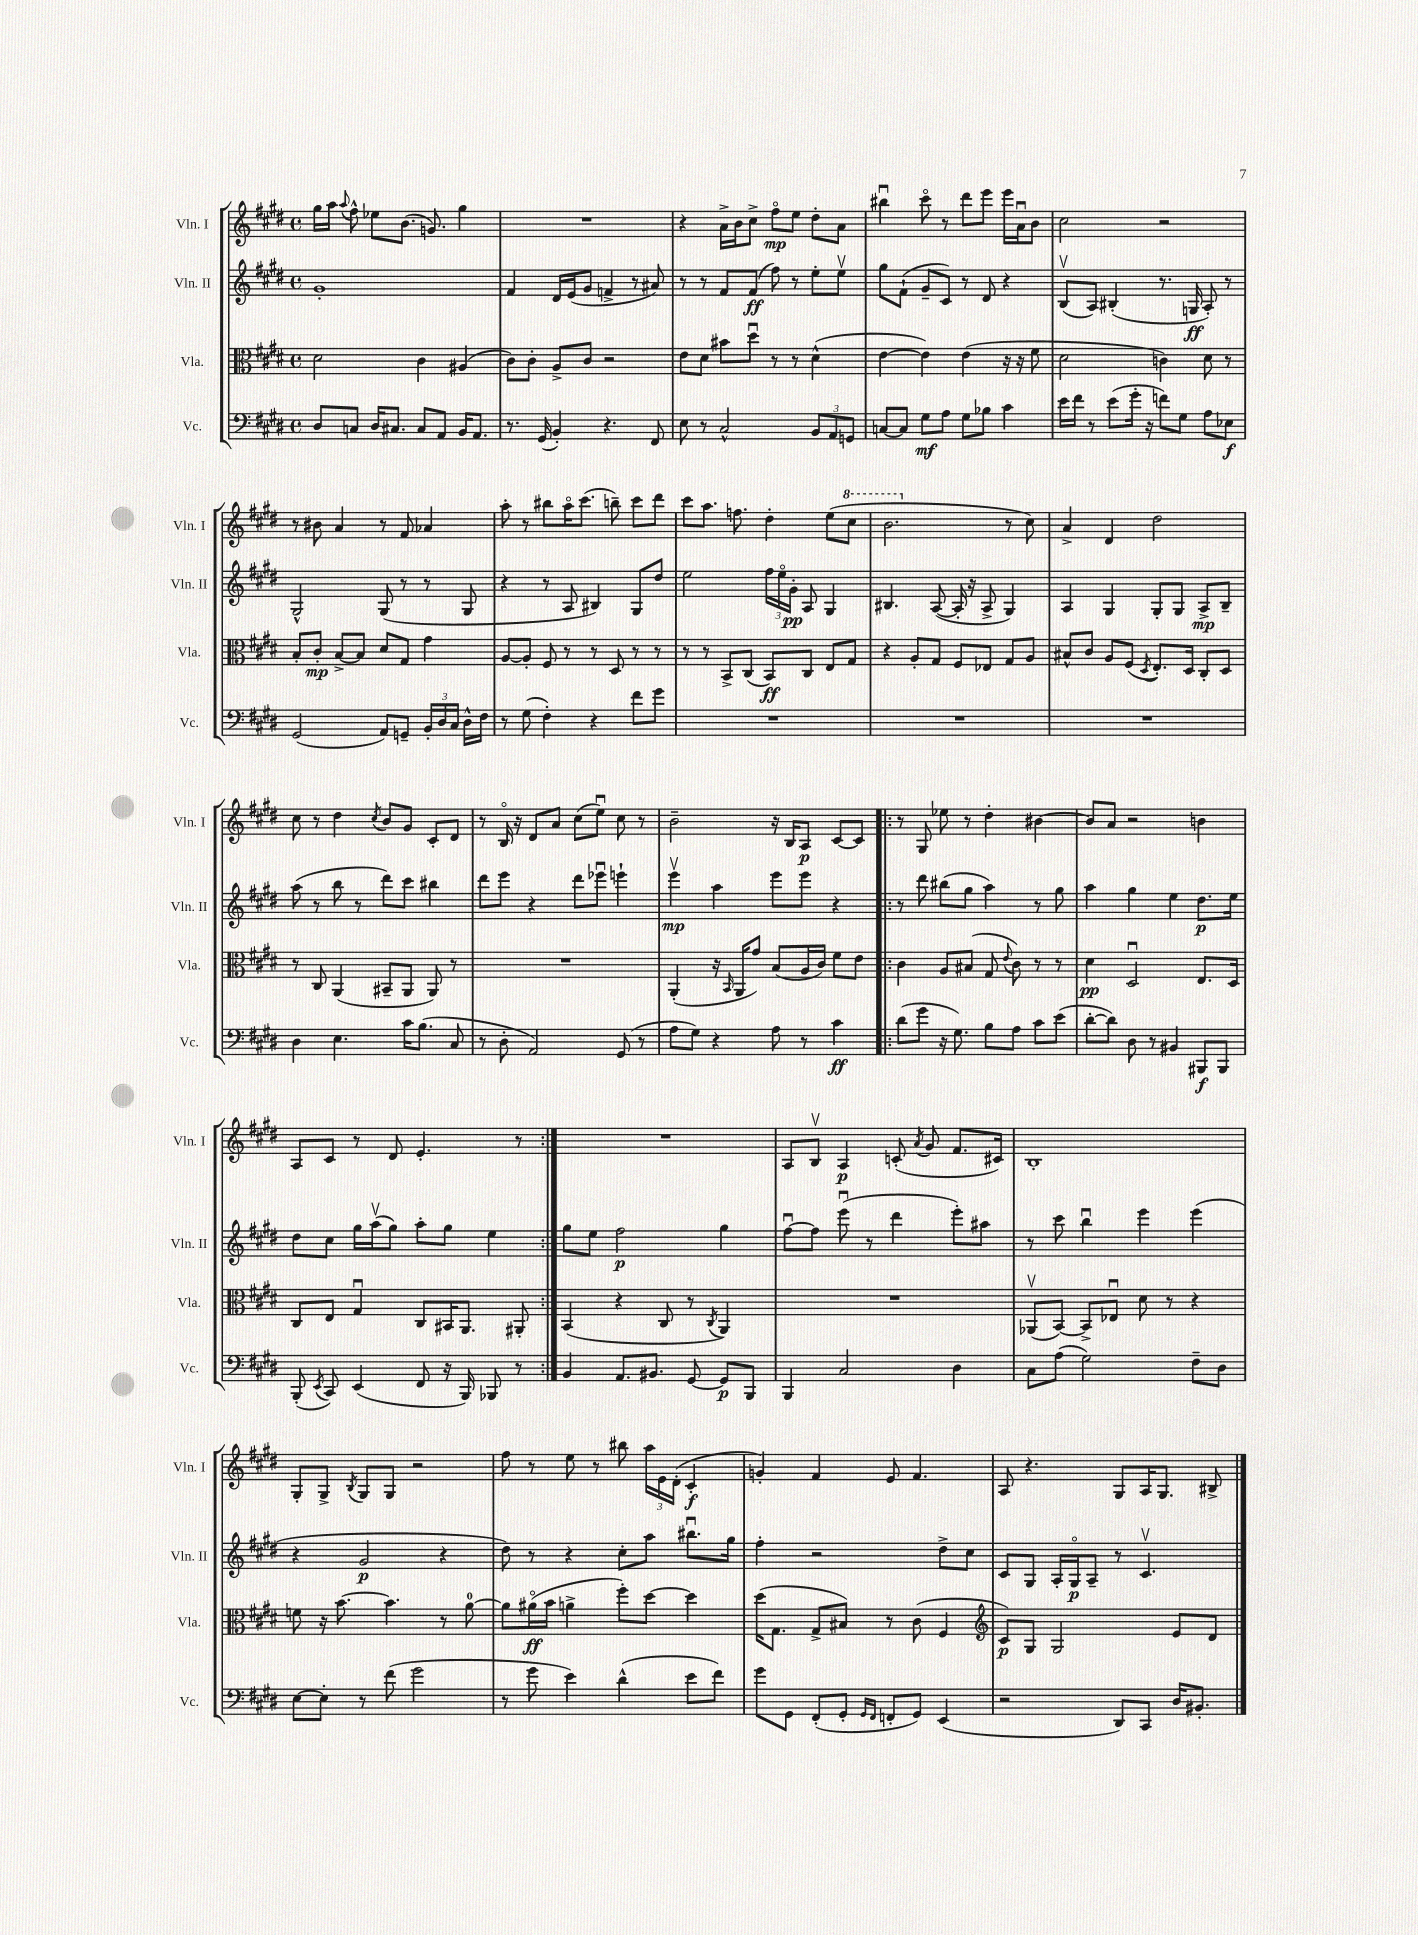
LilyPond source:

<<
\new StaffGroup <<
\new Staff = "s0" \with { instrumentName = "Vln. I" shortInstrumentName = "Vln. I" } {
    \clef treble \key e \major \defaultTimeSignature \time 4/4
    \autoBeamOff gis''16[ a''16] \appoggiatura { a''8 } fis''8-^ ees''8[ b'8.]( g'8.) gis''4 |
    R1 |
    r4 a'16[-> b'16 cis''8]-> fis''8[\flageolet\mp e''8] dis''8[-. a'8] |
    bis''4\downbow cis'''8\flageolet r8 dis'''8[ e'''8] e'''16[ a'16\downbow b'8] |
    cis''2 r2 |
    r8 bis'8 a'4 r8 fis'8 aes'4 |
    a''8-. r8 bis''8[ a''16\flageolet cis'''8.]( b''8--) cis'''8[ dis'''8] |
    cis'''8[ a''8.] f''8. dis''4-. e''8[( \ottava #1 cis'''8] |
    b''2. \ottava #0 r8 cis''8) |
    a'4-> dis'4 dis''2 |
    cis''8 r8 dis''4 \acciaccatura { cis''8 } b'8[ gis'8] cis'8[-. dis'8] |
    r8 b16\flageolet r16 dis'8[ a'8] cis''8[( e''8]\downbow) cis''8 r8 |
    b'2-- r16 b16[ a8]\p cis'8[~ cis'8] |
    \repeat volta 2 { r8 gis8 ees''8 r8 dis''4-. bis'4~ |
    bis'8[ a'8] r2 b'4 |
    a8[ cis'8] r8 dis'8 e'4.-. r8 | }
    R1 |
    a8[ b8]\upbow a4\p c'8-.( \acciaccatura { a'8 } gis'8 fis'8.[ cis'16]) |
    b1-. |
    gis8[-. gis8]-> \acciaccatura { b8 } gis8[ gis8] r2 |
    fis''8 r8 e''8 r8 bis''8 \tuplet 3/2 { a''16[ e'16 dis'16]-.( } cis'4-.\f |
    g'4-.) fis'4 e'8 fis'4. |
    a8 r4. gis8[ a16 gis8.] bis8-> \bar "|." |
}
\new Staff = "s1" \with { instrumentName = "Vln. II" shortInstrumentName = "Vln. II" } {
    \clef treble \key e \major \defaultTimeSignature \time 4/4
    \autoBeamOff gis'1-. |
    fis'4 dis'16[ e'16( gis'8] f'4-> r8 ais'8) |
    r8 r8 fis'8[ fis'8]\ff( fis''8) r8 e''8[-. e''8]\upbow |
    gis''8[ fis'8]-!( gis'8[-- cis'8]) r8 dis'8 r4 |
    b8[\upbow( a8]) bis4-.( r8. g16\ff a8-.) r8 |
    gis2-^ gis8( r8 r8 gis8 |
    r4 r8 a8 bis4) gis8[ dis''8] |
    e''2 \tuplet 3/2 { fis''16[ e''16\flageolet gis'16]-.\pp } a8 gis4 |
    bis4. a8~( a16-. r16 a8-> gis4) |
    a4 gis4 gis8[-. gis8] a8[->\mp b8]-- |
    a''8( r8 b''8 r8 dis'''8[) cis'''8] bis''4 |
    dis'''8[ e'''8] r4 dis'''8[ ees'''8]\downbow e'''4-! |
    e'''4\upbow\mp a''4 e'''8[ e'''8] r4 |
    \repeat volta 2 { r8 dis'''8 bis''8[( gis''8] a''4) r8 gis''8 |
    a''4 gis''4 e''4 dis''8.[\p e''16] |
    dis''8[ cis''8] gis''16[ a''16\upbow( gis''8]) a''8[-. gis''8] e''4 | }
    gis''8[ e''8] fis''2\p gis''4 |
    fis''8[~\downbow fis''8] e'''8\downbow( r8 dis'''4 e'''8[-.) ais''8] |
    r8 cis'''8 b''4\downbow e'''4 e'''4( |
    r4 gis'2\p r4 |
    dis''8) r8 r4 cis''8[-. a''8] bis''8.[\downbow gis''16] |
    fis''4-. r2 dis''8[-> cis''8] |
    cis'8[ gis8] a16[-. gis16\flageolet\p a8]-- r8 cis'4.\upbow \bar "|." |
}
\new Staff = "s2" \with { instrumentName = "Vla." shortInstrumentName = "Vla." } {
    \clef alto \key e \major \defaultTimeSignature \time 4/4
    \autoBeamOff dis'2 cis'4 ais4( |
    cis'8[) cis'8]-. a8[-> cis'8] r2 |
    e'8[ dis'8] bis'8[ dis''8]\downbow r8 r8 dis'4-^( |
    e'4~ e'4) e'4( r16 r16 fis'8 |
    dis'2 c'4) dis'8 r8 |
    b8[-. cis'8]-.\mp b8[~-> b8] dis'8[ gis8] gis'4 |
    a8[~ a8]-. fis8 r8 r8 dis8 r8 r8 |
    r8 r8 b,8[-> cis8]( b,8[\ff) cis8] e8[ gis8] |
    r4 a8[-. gis8] fis8[ ees8] gis8[ a8] |
    bis8[-^ cis'8] a8[ fis8]( \acciaccatura { dis8 } e8.[-.) dis16] cis8[-. dis8] |
    r8 cis8 a,4( bis,8[-- a,8] a,8) r8 |
    R1 |
    a,4-.( r16 \grace { b,16 } a,16[ gis'8]) b8[( a16 cis'16]) fis'8[ e'8] |
    \repeat volta 2 { cis'4 a8[ bis8]( gis8 \appoggiatura { e'8 } cis'8) r8 r8 |
    dis'4\pp dis2\downbow e8.[ dis16] |
    cis8[ e8] gis4\downbow cis8[ bis,16 a,8.] ais,8-. | }
    b,4( r4 cis8 r8 \acciaccatura { cis8 } a,4) |
    R1 |
    aes,8[\upbow( b,8]~) b,8[-> ees8]\downbow dis'8 r8 r4 |
    f'8 r16 b'8.~ b'4. r8 a'8-0~ |
    a'8[ ais'16\flageolet\ff( b'16] a'4-> fis''8[-.) dis''8]~ dis''4 |
    dis''16[( gis8.] gis8[-> bis8]) r8 cis'8( fis4 |
    \clef treble cis'8[\p) gis8] gis2 e'8[ dis'8] \bar "|." |
}
\new Staff = "s3" \with { instrumentName = "Vc." shortInstrumentName = "Vc." } {
    \clef bass \key e \major \defaultTimeSignature \time 4/4
    \autoBeamOff dis8[ c8] dis16[ cis8.] cis8[ a,8] b,16[ a,8.] |
    r8. gis,16( b,4-.) r4. fis,8 |
    e8 r8 cis2-^ \tuplet 3/2 { b,8[ a,8 g,8] } |
    c8[~ c8] gis8[\mf a8] gis8[ bes8] cis'4 |
    e'16[ fis'16] r8 e'8[( gis'16]-. r16 f'8[) gis8] a8[ ees8]\f |
    gis,2( a,8[) g,8]-- \tuplet 3/2 { b,16[-. dis16 cis16] } dis16[-^ fis16] |
    r8 gis8( fis4-.) r4 fis'8[ gis'8] |
    R1 |
    R1 |
    R1 |
    dis4 e4. cis'16[ b8.]( cis8 |
    r8 dis8-. a,2) gis,8( r8 |
    a8[ gis8]) r4 a8 r8 cis'4\ff |
    \repeat volta 2 { dis'8[( gis'8] r16 gis8.) b8[ a8] cis'8[ e'8]( |
    dis'8[~-. dis'8]) dis8 r8 bis,4 bis,,8[\f bis,,8] |
    b,,8-.( \acciaccatura { e,8 } cis,8) e,4( fis,8 r16 b,,16) bes,,8 r8 | }
    b,4 a,8.[ bis,8.] gis,8~ gis,8[\p b,,8] |
    b,,4 cis2 dis4 |
    cis8[ a8]( gis2) fis8[-- dis8] |
    e8[~ e8]-. r8 fis'8( gis'2 |
    r8 gis'8 e'4) dis'4-^( e'8[ fis'8]) |
    gis'8[ gis,8] fis,8[-.( gis,8]-. \grace { gis,16[ fis,16] } f,8[-. gis,8]) e,4( |
    r2 dis,8[) cis,8] dis16[ bis,8.]-. \bar "|." |
}
>>
>>
\layout { \context { \Score \remove "Bar_number_engraver" } }
